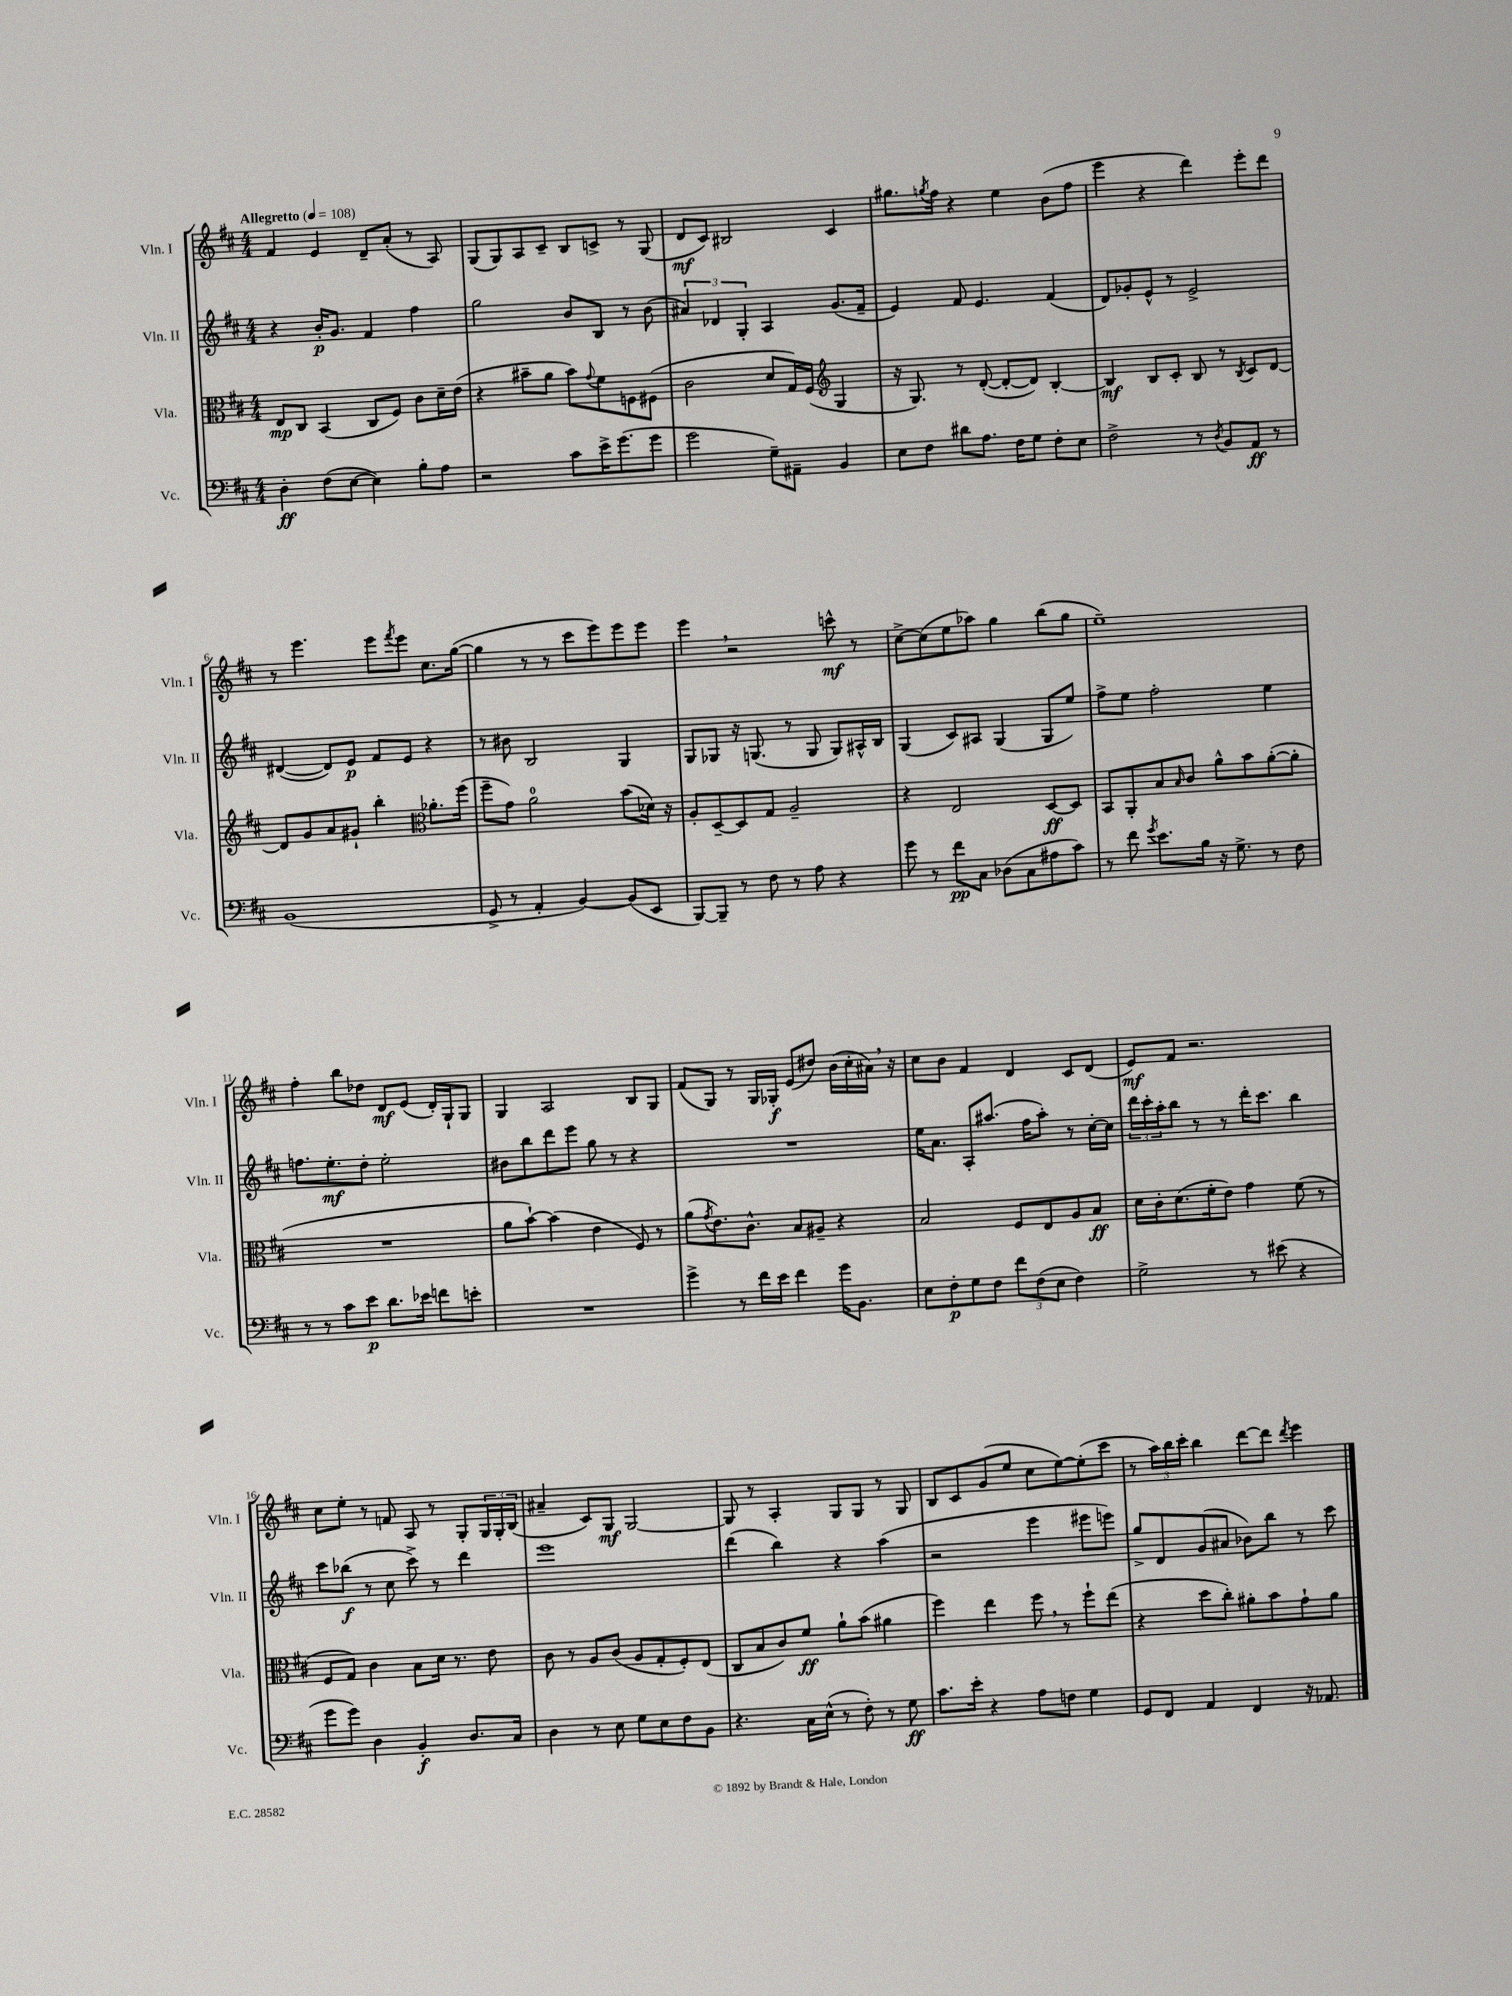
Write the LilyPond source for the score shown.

<<
\new StaffGroup <<
\new Staff = "s0" \with { instrumentName = "Vln. I" shortInstrumentName = "Vln. I" } {
    \clef treble \key d \major \numericTimeSignature \time 4/4 \tempo "Allegretto" 4 = 108
    fis'4 e'4 d'8-- a'8-.( r8 a8) |
    g8( g8) a8 cis'8-- b8 c'8-> r8 g8( |
    d'8\mf cis'8) bis2 cis'4 |
    gis''8. \acciaccatura { g''8 } fis''16 r4 e''4 b'8( fis''8 |
    e'''4 r4 d'''4) e'''8-. d'''8 |
    r8 e'''4. e'''8 \acciaccatura { fis'''8 } e'''8 cis''8. g''16~( |
    g''4 r8 r8 cis'''8 e'''8) e'''8 e'''8 |
    e'''4 \breathe r2 c'''8-^\mf r8 |
    cis''8~-> cis''8( e''8 aes''8) g''4 b''8( g''8 |
    e''1--) |
    fis''4-. b''8 des''8 d'8\mf e'8( d'16-.) g16-! g8 |
    g4 a2 b8 g8 |
    fis'8( g8) r8 g16 ges16-.\f e'8( dis''8) b'16( cis''16-. ais'16) \breathe r16 |
    cis''8 b'8 fis'4 d'4 cis'8 d'8( |
    e'8\mf) fis'8 r2. |
    cis''8 e''8-. r8 f'8 a8 r8 g8-. \tuplet 3/2 { g16 g16-. b16( } |
    ais'4-- cis'8) g8\mf g2~ |
    g8 r8 a4-. g8 g8 r8 g8 |
    b8 cis'8 g'8( e''8 cis''8 e''8~) e''8-.( cis'''8 |
    r8 \tuplet 3/2 { a''16) b''16 cis'''16-. } b''4 d'''8~ d'''8 \acciaccatura { d'''8 } e'''4 \bar "|." |
}
\new Staff = "s1" \with { instrumentName = "Vln. II" shortInstrumentName = "Vln. II" } {
    \clef treble \key d \major \numericTimeSignature \time 4/4
    r4 b'16-.\p g'8. fis'4 fis''4 |
    g''2 b'8 b8 r8 b'8( |
    \tuplet 3/2 { ais'4) des'4 g4-. } a4 g'8.( fis'16-- |
    e'4) fis'8 e'4. fis'4( |
    d'8) ges'8-. e'8-^ r8 e'2-> |
    dis'4~( dis'8) e'8\p fis'8 e'8 r4 |
    r8 bis'8 b2 g4 |
    g8 ges8 r16 g8.( r8 g8 g8) ais16-^ b16 |
    g4( cis'8) ais8 g4( g8 e''8) |
    fis''8-> e''8 fis''2-. e''4 |
    f''8. e''8.-.\mf d''8-. e''2-. |
    bis'8 b''8 d'''8 e'''8 g''8 r8 r4 |
    R1 |
    e''16 a'8. a8-. ais''8.( fis''16 ais''8-.) r8 cis''16~-. cis''16 |
    \tuplet 3/2 { d'''16 cis'''16-. a''16-. } b''8 r8 r8 d'''16-. cis'''8. b''4 |
    cis'''8 bes''8\f( r8 cis''8 cis'''8->) r8 d'''4 |
    e'''1 |
    d'''4( b''4) r4 a''4( |
    r2 e'''4 eis'''8 e'''8) |
    g''8-> d'8 g'8( ais'8 bes'8) b''8 r8 cis'''8 \bar "|." |
}
\new Staff = "s2" \with { instrumentName = "Vla." shortInstrumentName = "Vla." } {
    \clef alto \key d \major \numericTimeSignature \time 4/4
    e8\mp cis8 b,4( cis8 fis8) cis'8 d'16-- e'16( |
    r4 bis'8-- a'8 bis'8) \appoggiatura { g'8 } fis'8 f8 fis8( |
    cis'2 d'8 g16) fis16( \clef treble g4 |
    r16 g8.) r8 d'8~-.( d'8~-. d'8) b4~-. |
    b4\mf b8 cis'8-. b8 r8 \acciaccatura { b8 } cis'8 d'8~ |
    d'8 g'8 a'8 gis'8-! b''4-. \clef alto aes'8.-. fis''16( |
    fis''8-- g'8) a'2-0 b'8( des'16) r16 |
    a8-. d8~-- d8 g8 a2-- |
    r4 e2 d8~\ff d8 |
    b,8 a,8-. b8 \grace { b16 } cis'8 a'8-^ b'8 a'8~-.( a'8-. |
    R1 |
    a'8 b'8~-!) b'4( e'4 fis8) r8 |
    a'8( \acciaccatura { g'8 } e'8.) cis'8.-^ b8 ais8-- r4 |
    b2 fis8 e8 a8 b8\ff |
    d'16 cis'16-. d'8.( fis'16-. e'8) g'4 fis'8( r8 |
    fis8 g8) cis'4 b8 d'16 r8. e'8 |
    cis'8 r8 a8 cis'8( a8 g8-. fis8-.) e8( |
    cis8 b8 cis'8) fis'8\ff a'8-! b'8( ais'4 |
    fis''4) e''4 fis''8 \breathe r8 fis''8-! e''8( |
    r4 d''8 cis''8-.) ais'8-. b'8 g'8-! ais'8 \bar "|." |
}
\new Staff = "s3" \with { instrumentName = "Vc." shortInstrumentName = "Vc." } {
    \clef bass \key d \major \numericTimeSignature \time 4/4
    d4-.\ff fis8( e8~ e4) b8-. a8 |
    r2 cis'8 e'16-> g'8.( g'8 |
    g'2 g8--) ais,8-- b,4 |
    e8 fis8 dis'8 a8. fis16 g8 fis8-. e8 |
    fis2-> r8 \acciaccatura { d8 } b,8 a,8\ff r8 |
    b,1( |
    g,8-> r8 a,4-. b,4~) b,8( e,8 |
    b,,8~) b,,8-- r8 fis8 r8 a8 r4 |
    g'8 r8 fis'8\pp cis8 des8( cis8 ais8 cis'8) |
    r8 fis'8 \acciaccatura { g'8 } e'8. b16 r16 g8.-> r8 fis8 |
    r8 r8 cis'8 e'8\p d'8. ees'16 f'8 e'8-. |
    R1 |
    g'4-> r8 fis'16 e'16 fis'4 g'16 b,8. |
    e8 fis8-.\p g8 fis8 \tuplet 3/2 { fis'8 fis8( e8 } fis4) |
    g2-> r8 eis'8( r4 |
    g'8 g'8) d4 b,4-.\f d8. cis16 |
    d4 r8 e8 g8 e8 fis8 b,8 |
    r4. cis16 e16-^( r8 fis8-.) r8 g8\ff |
    cis'8. e'16-. r4 a8 f8 g4 |
    g,8 fis,8 a,4 fis,4 r16 aes,8. \bar "|." |
}
>>
>>
